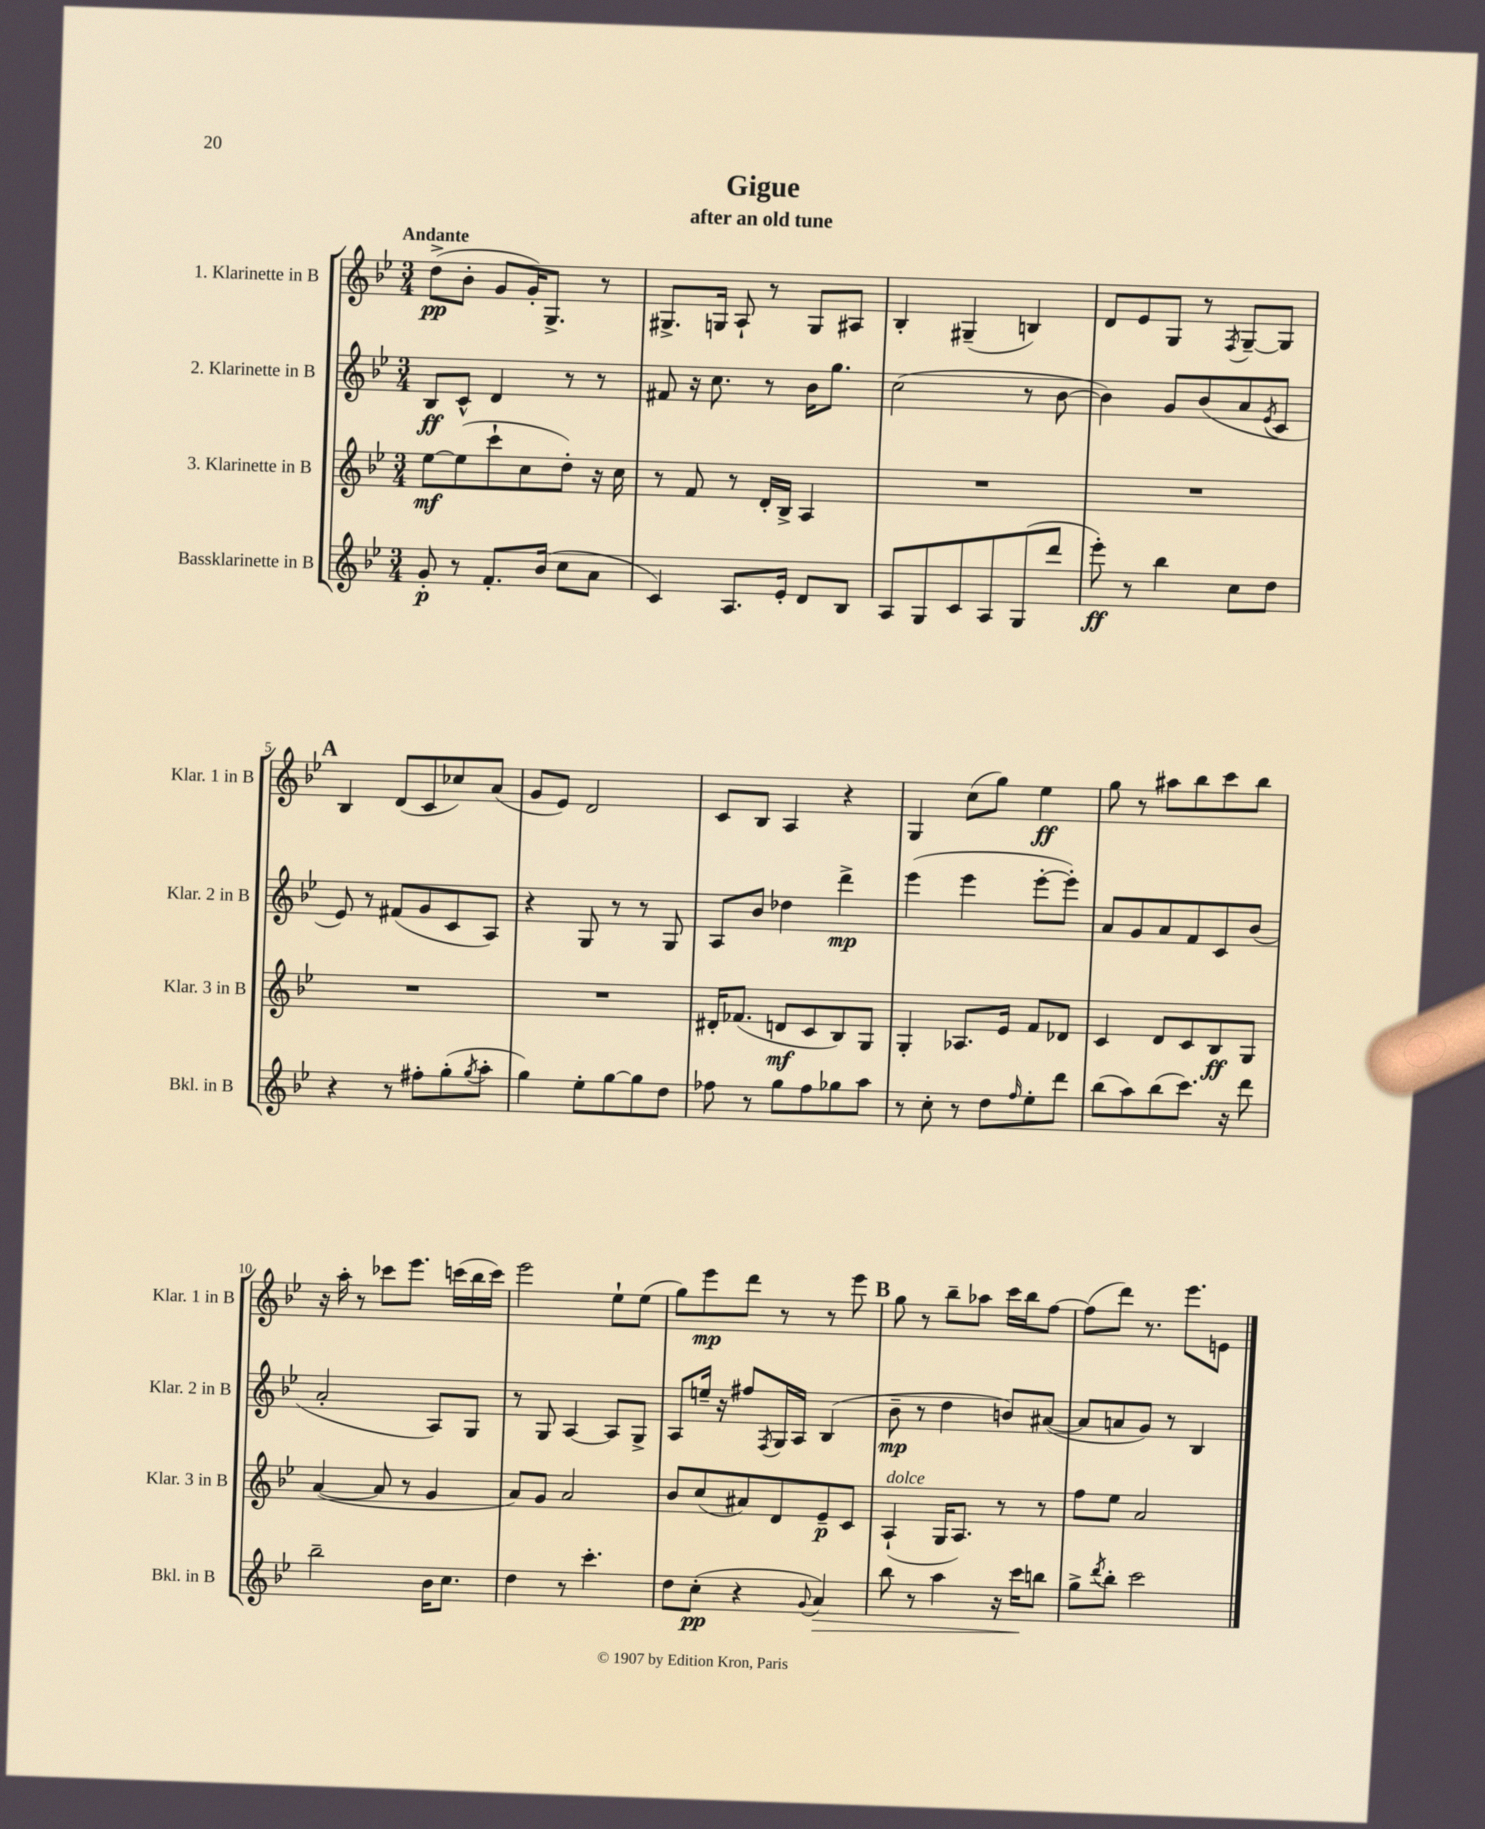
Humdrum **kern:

**kern	**dynam	**kern	**dynam	**kern	**dynam	**kern	**dynam
*part4	*part4	*part3	*part3	*part2	*part2	*part1	*part1
*staff4	*staff4	*staff3	*staff3	*staff2	*staff2	*staff1	*staff1
*I"Bassklarinette in B	*	*I"3. Klarinette in B	*	*I"2. Klarinette in B	*	*I"1. Klarinette in B	*
*I'Bkl. in B	*	*I'Klar. 3 in B	*	*I'Klar. 2 in B	*	*I'Klar. 1 in B	*
*clefG2	*	*clefG2	*	*clefG2	*	*clefG2	*
*k[b-e-]	*	*k[b-e-]	*	*k[b-e-]	*	*k[b-e-]	*
*M3/4	*	*M3/4	*	*M3/4	*	*M3/4	*
=1	=1	=1	=1	=1	=1	=1	=1
!	!	!	!	!	!	!LO:TX:a:B:t=Andante	!
8g'/	p	[8ee-\L	mf	8B-/L	ff	(8dd^\L	pp
8r	.	(8ee-\]	.	8c^^/J	.	8b-'\J	.
8.f'/L	.	8ccc`\	.	4d/	.	8g/L	.
.	.	8cc\	.	.	.	16g'/K)	.
(16b-/Jk	.	.	.	.	.	8.G^/J	.
8cc\L	.	8dd'\J)	.	8r	.	.	.
8a\J	.	16r	.	8r	.	8r	.
.	.	16cc\	.	.	.	.	.
=2	=2	=2	=2	=2	=2	=2	=2
4c/)	.	8r	.	8f#X/	.	8.G#X^/L	.
.	.	8f/	.	16r	.	.	.
.	.	.	.	8.cc\	.	16Gn/Jk	.
8.A/L	.	8r	.	.	.	8A`/	.
.	.	16d'/LL	.	8r	.	8r	.
16e-'/Jk	.	16B-^/JJ	.	.	.	.	.
8d/L	.	4A/	.	16b-\KL	.	8G/L	.
.	.	.	.	8.gg\J	.	.	.
8B-/J	.	.	.	.	.	8A#X/J	.
=3	=3	=3	=3	=3	=3	=3	=3
8A/L	.	2.r	.	(2cc\	.	4B-'/	.
8G/	.	.	.	.	.	.	.
8c/	.	.	.	.	.	(4G#X~/	.
8A/	.	.	.	.	.	.	.
(8G/	.	.	.	8r	.	4Bn/)	.
8ddd/J	.	.	.	[8b-\	.	.	.
=4	=4	=4	=4	=4	=4	=4	=4
8eee-'\)	ff	2.r	.	4b-\])	.	8d/L	.
8r	.	.	.	.	.	8e-/	.
4bb-\	.	.	.	8g/L	.	8G/J	.
.	.	.	.	(8b-/	.	8r	.
.	.	.	.	.	.	8qF/	.
8cc\L	.	.	.	8a/	.	[8G~/L	.
.	.	.	.	8qe-/	.	.	.
8dd\J	.	.	.	8c/J	.	8G/J]	.
!!LO:LB:g=z
!!LO:REH:place=s1:t=A
=5	=5	=5	=5	=5	=5	=5	=5
4r	.	2.r	.	8e-/)	.	4B-/	.
.	.	.	.	8r	.	.	.
8r	.	.	.	(8f#X/L	.	(8d/L	.
8ff#X'\L	.	.	.	8g/	.	8c/	.
(8gg'\	.	.	.	8c/	.	8cc-X/)	.
8qgg/	.	.	.	.	.	.	.
8aa'\J	.	.	.	8A/J)	.	(8a/J	.
=6	=6	=6	=6	=6	=6	=6	=6
4gg\)	.	2.r	.	4r	.	8g/L	.
.	.	.	.	.	.	8e-/J)	.
8ee-'\L	.	.	.	8G/	.	2d/	.
[8gg\	.	.	.	8r	.	.	.
8gg\]	.	.	.	8r	.	.	.
8dd\J	.	.	.	8G/	.	.	.
=7	=7	=7	=7	=7	=7	=7	=7
8ff-X\	.	16d#X'/KL	.	8A/L	.	8c/L	.
.	.	(8.f-X/J	.	.	.	.	.
8r	.	.	.	8b-/J	.	8B-/J	.
8gg\L	.	8dn/L	mf	4dd-X\	.	4A/	.
8ff-\	.	8c/	.	.	.	.	.
8gg-X\	.	8B-/)	.	4ddd^\	mp	4r	.
8aa\J	.	8G/J	.	.	.	.	.
=8	=8	=8	=8	=8	=8	=8	=8
8r	.	4G'/	.	(4eee-\	.	4G/	.
8cc'\	.	.	.	.	.	.	.
8r	.	8.A-X/L	.	4eee-\	.	(8cc\L	.
8dd\L	.	.	.	.	.	8gg\J)	.
.	.	16e-/Jk	.	.	.	.	.
16qqff/	.	.	.	.	.	.	.
8ee-'\	.	8f/L	.	[8eee-'\L	.	4ee-\	ff
8ddd\J	.	8d-X/J	.	8eee-'\J])	.	.	.
=9	=9	=9	=9	=9	=9	=9	=9
(8bb-\L	.	4c/	.	8a/L	.	8gg\	.
8aa\)	.	.	.	8g/	.	8r	.
(8bb-\	.	8d/L	.	8a/	.	8aa#X\L	.
8.ccc\J)	.	8c/	.	8f/	.	8bb-\	.
.	.	8B-/	ff	8c/	.	8ccc\	.
16r	.	.	.	.	.	.	.
8ddd\	.	8G/J	.	(8b-/J	.	8bb-\J	.
!!LO:LB:g=z
=10	=10	=10	=10	=10	=10	=10	=10
2bb-~\	.	([4a/	.	2a'/	.	16r	.
.	.	.	.	.	.	16aa'\	.
.	.	.	.	.	.	8r	.
.	.	8a/]	.	.	.	8ccc-X\L	.
.	.	8r	.	.	.	8.eee-\J	.
16b-\KL	.	4g/	.	8A/L)	.	.	.
8.cc\J	.	.	.	.	.	(16cccn\LL	.
.	.	.	.	8G/J	.	16bb-\	.
.	.	.	.	.	.	16ccc\JJ)	.
=11	=11	=11	=11	=11	=11	=11	=11
4dd\	.	8a/L)	.	8r	.	2eee-\	.
.	.	8g/J	.	8G/	.	.	.
8r	.	2a/	.	[4A/	.	.	.
4.ccc'\	.	.	.	.	.	.	.
.	.	.	.	8A/L]	.	8ee-`\L	.
.	.	.	.	8G^/J	.	(8ee-\J	.
=12	=12	=12	=12	=12	=12	=12	=12
8dd\L	.	8b-/L	.	8A/L	.	8gg\L)	.
(8cc'\J	pp	(8cc/	.	16een~/Jk	.	8eee-\	mp
.	.	.	.	16r	.	.	.
4r	.	8a#X/)	.	8ff#X/L	.	8ddd\J	.
.	.	.	.	8qF/	.	.	.
.	.	8d/	.	16G/L	.	8r	.
.	.	.	.	16A/JJ	.	.	.
8qqg/	.	.	.	.	.	.	.
!	!LO:HP:b	!	!	!	!	!	!
4a/)	>	8e-~/	p	(4B-/	.	8r	.
.	.	8c/J	.	.	.	8eee-\	.
!!LO:REH:place=s1:t=B
=13	=13	=13	=13	=13	=13	=13	=13
!	!	!LO:TX:a:i:t=dolce	!	!	!	!	!
8bb-\	.	(4A`/	.	8b-~\	mp	8gg\	.
8r	.	.	.	8r	.	8r	.
4aa\	.	16G/KL	.	4dd\	.	8bb-~\L	.
.	.	8.A/J)	.	.	.	.	.
.	.	.	.	.	.	8aa-X\J	.
16r	.	8r	.	8bn/L)	.	16ccc\LL	.
16ccc\KL	.	.	.	.	.	16bb-\J	.
8bbn\J	]	8r	.	([8a#X/J	.	[8ff\J	.
=14	=14	=14	=14	=14	=14	=14	=14
8gg^\L	.	8ff\L	.	8a#/L]	.	(8ff\L]	.
8qddd/	.	.	.	.	.	.	.
8bb-'\J	.	8ee-\J	.	8an/	.	8ddd\J)	.
2ccc\	.	2a/	.	8g/J)	.	8.r	.
.	.	.	.	8r	.	.	.
.	.	.	.	.	.	8.eee-\L	.
.	.	.	.	4B-/	.	.	.
.	.	.	.	.	.	8en\J	.
==	==	==	==	==	==	==	==
*-	*-	*-	*-	*-	*-	*-	*-
